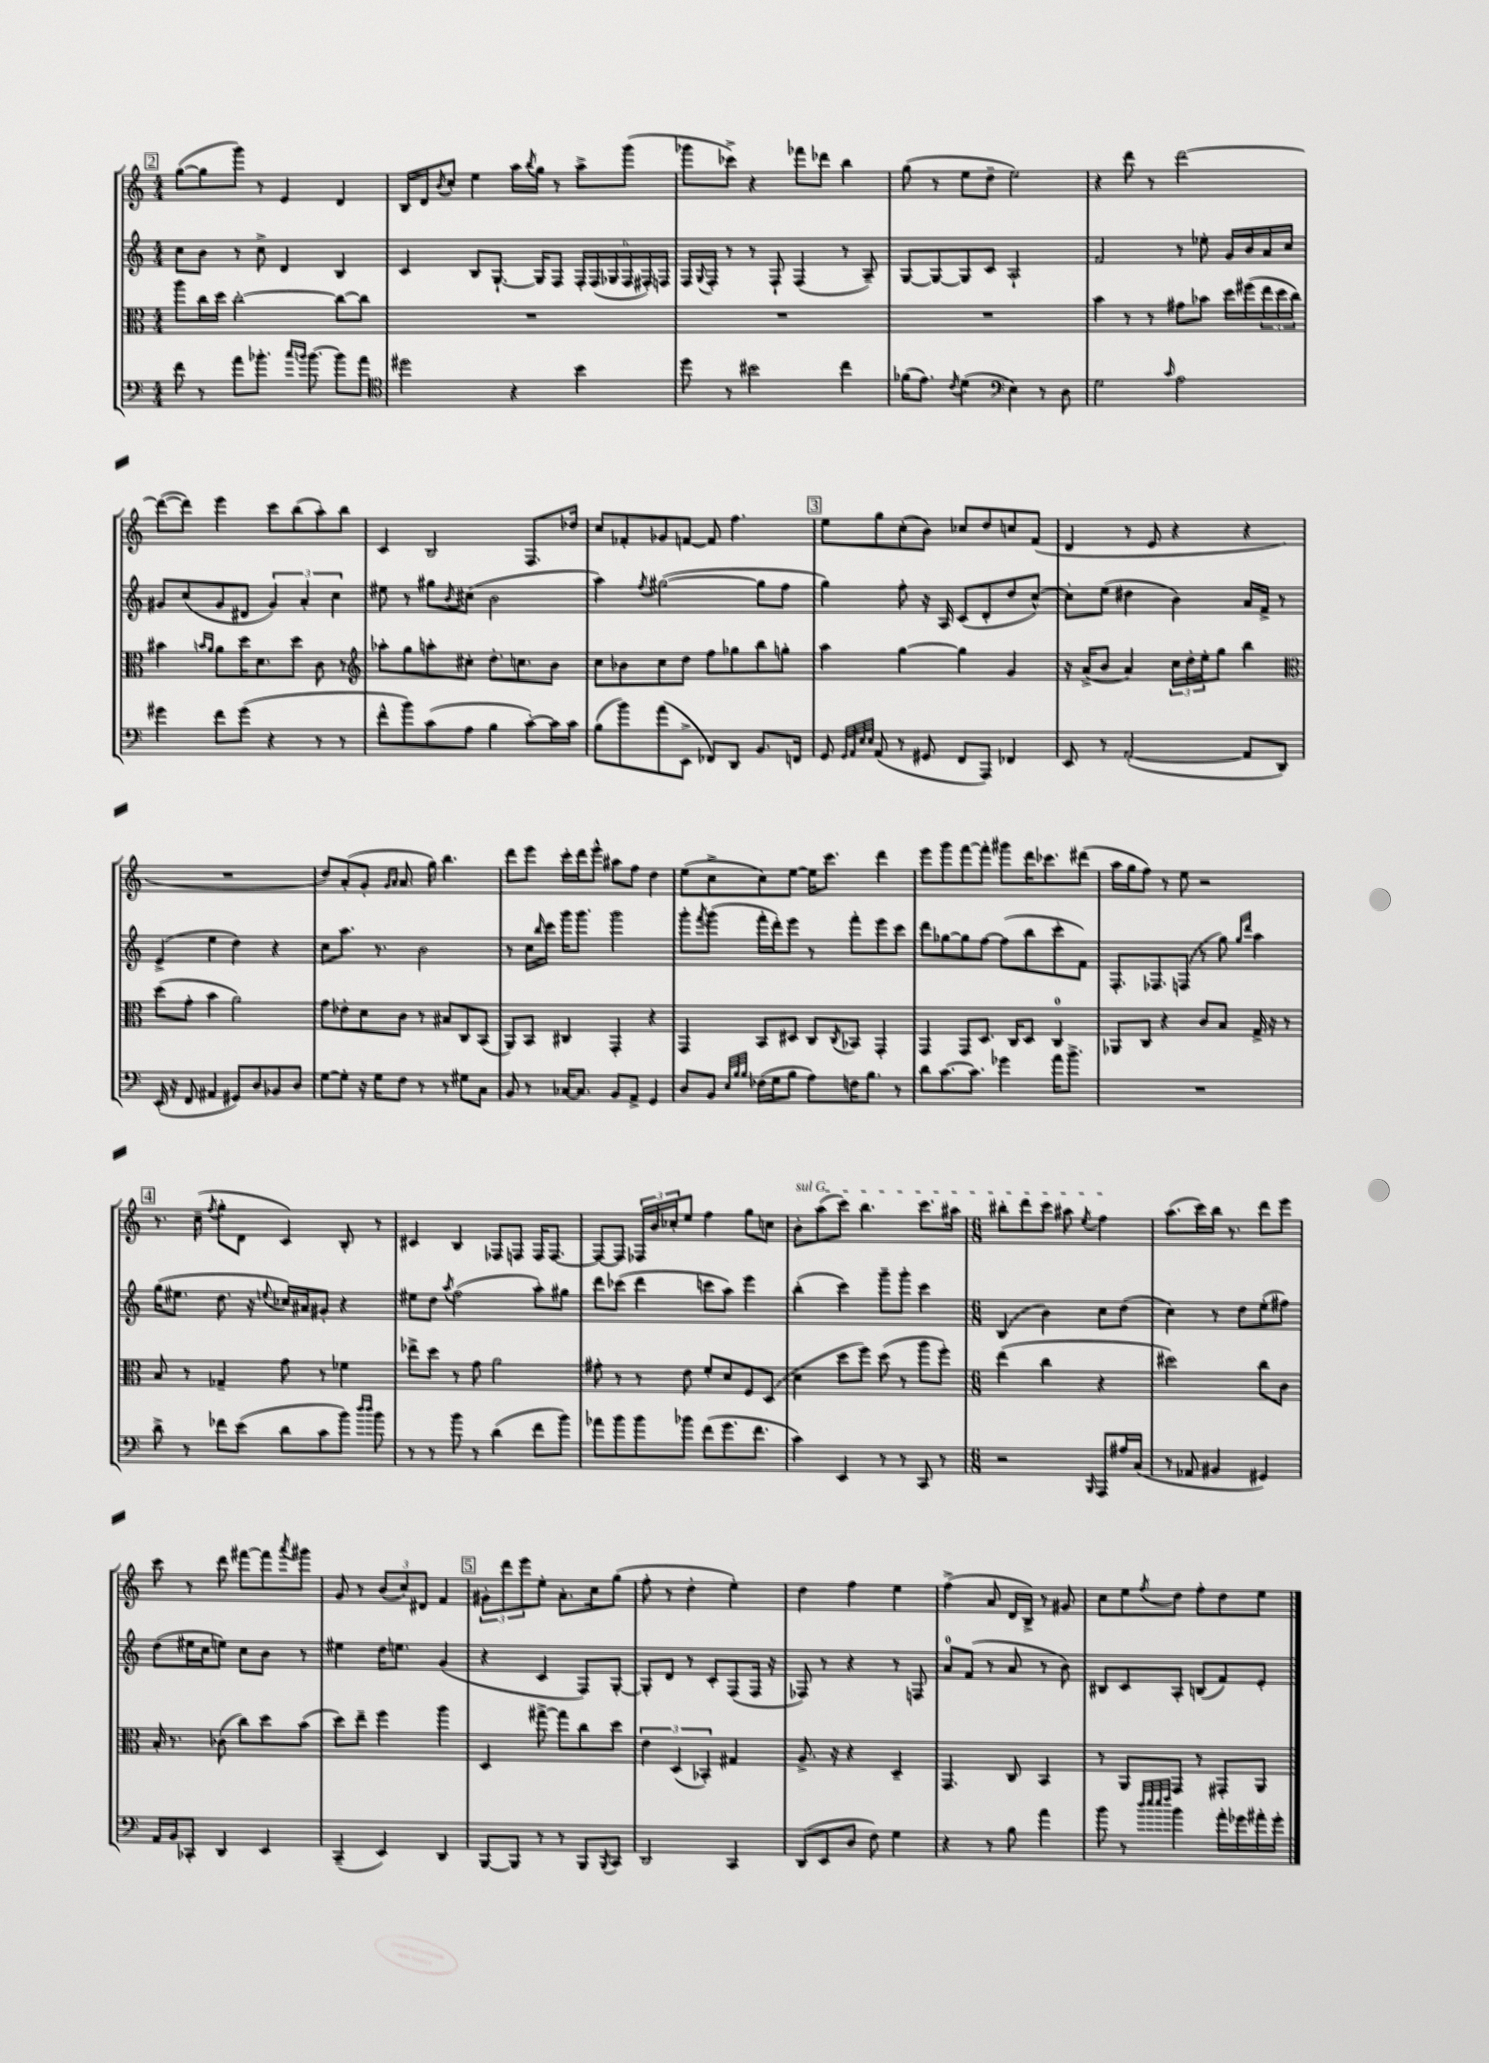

**kern	**kern	**kern	**kern
*staff4	*staff3	*staff2	*staff1
*clefF4	*clefC3	*clefG2	*clefG2
*k[]	*k[]	*k[]	*k[]
*M4/4	*M4/4	*M4/4	*M4/4
8f\	8aa\L	8cc\L	([8gg\L
8r	16cc\L	8b\J	8gg\]
.	16dd\JJ	.	.
8a\L	[2cc'\	8r	8ggg\J)
8.b-'\J	.	8cc^\	8r
.	.	4d/	4e/
16qqcc/LL	.	.	.
16qqb/JJ	.	.	.
[8.b\	.	.	.
8b\]L	8cc\_L	4B/	4d/
8a\J	8cc\]J	.	.
=	=	=	=
*clefC4	*	*	*
2dd#\	1r	4c/	16B/LL
.	.	.	16d/J
.	.	.	8qb/
.	.	.	8cc'/J
.	.	8B/L	4ee\
.	.	[8.G`/J	.
4r	.	.	16aa\LL
.	.	.	8qbb/
.	.	16G/]LK	16gg\JJ
.	.	8F/J	8r
4b\	.	24F'/LL	8aa^\L
.	.	(24F/	.
.	.	24G-/	.
.	.	24F/	(8ggg\J
.	.	24F#'/)	.
.	.	24F/JJ	.
=	=	=	=
8dd\	1r	16F/LL	8ggg-\L
.	.	8qqG/	.
.	.	16F'/JJ	.
8r	.	8r	8ccc-^\J)
2b#\	.	8r	4r
.	.	8F`/	.
.	.	(4F/	8fff-\L
.	.	.	8ddd-\J
4cc\	.	8r	4bb\
.	.	8A~/)	.
=	=	=	=
(16f-\LK	1r	[8G/L	(8gg\
8.e\J)	.	.	.
.	.	8G/_	8r
8qc/	.	.	.
(4d\	.	8G/]	8ee\L
.	.	8c/J	8dd~\J
*clefF4	*	*	*
4E\)	.	2A`/	2ee\)
8r	.	.	.
8D\	.	.	.
=	=	=	=
2G\	4b\	2f/	4r
.	8r	.	8ddd\
.	8r	.	8r
16qqc/	.	.	.
2A\	8g#\L	8r	[2ddd\
.	8b-\J	8ee-'\	.
.	16dd\LL	16g/LL	.
.	(16ff#\	16b/	.
.	24ee\	16a/	.
.	24dd\	.	.
.	.	16cc/JJ	.
.	24cc\JJ)	.	.
=	=	=	=
4g#\	4b#\	8g#/L	(8ddd\_L
.	.	(8cc/	8ddd\]J)
.	16qqb/LL	.	.
.	16qqa/JJ	.	.
8f\L	8a\L	8g#/	4eee\
(8g#\J	16dd\K	8d#/J	.
.	8.d\	.	.
4r	.	6g#/)	8ccc\L
.	8dd\J	.	(8bb\
.	.	6a'/	.
8r	8c\	.	8aa'\)
.	.	6cc\	.
8r	8r	.	8bb\J
=	=	=	=
*	*clefG2	*	*
8f^^\L	8aa-'\L	8ee#\	4c/
8b\)	8gg\	8r	.
(8c\	8aa'\	8gg#\L	2B/
.	.	8qb/	.
8A\J	8cc#'\J	(8cc#\J	.
4B\	8.dd'\L	2b\	.
.	8.cc\	.	.
[8c'\L)	.	.	8.F/L
16c\]L	8b\J	.	.
16c\JJ	.	.	16dd-/Jk
=	=	=	=
(8B\L	8cc\L	4aa\)	8cc/L
8b\)	8b-\	.	8f-'/
.	.	8qff/	.
(8a\	8cc\	([2gg#\	8g-/
8EE^\J	8dd\J	.	[8f/J
8FF-/L)	8ff\L	.	8f/]
8DD/J	8gg-\	.	4.ff\
8.BB/L	8bb\	8gg#\]L	.
.	8gg'\J	8ff\J	.
16FF/Jk	.	.	.
=	=	=	=
8GG/	4aa\	4gg\)	8ee\L
32qqGG/LLL	.	.	.
32qqAA/	.	.	.
32qqE/	.	.	.
32qqE/JJJ	.	.	.
(8AA/	.	.	8gg\
8r	[4gg\	8ff'\	(8cc'\
8GG#/	.	16r	8b\J)
.	.	16A/	.
8FF/L	4gg\]	(8c/L	8cc-/L
8AAA/J)	.	8d'/	8dd/
4FF-/	4g/	8dd/	8cc/
.	.	[8cc^^/J)	(8f/J
=	=	=	=
8EE/	16r	8cc'\]L	4d/
.	(16a^/LK	.	.
8r	8b/J	(8ee\J	.
([2AA'/	4a/)	4dd#\	8r
.	.	.	8e/
.	24cc\LL	4b\)	4r
.	24dd'\	.	.
.	24ee'\J	.	.
.	8gg\J	.	.
8AA/]L	4bb\	16a/LL	4r
.	.	16f^/JJ	.
8DD/J)	.	8r	.
=	=	=	=
*	*clefC3	*	*
(16EE'/	(8dd\L	(4e^/	1r
16r	.	.	.
8FF/	8g'\J	.	.
4AA#/	4b\	4ee\	.
8GG#/L)	2a\)	4dd\)	.
8D/	.	.	.
8BB-/	.	4r	.
8D/J	.	.	.
=	=	=	=
[8G\L	8g\L	8cc\L	8dd/L)
8G'\]J	8e-'\	8.aa\J	(8a'/
16r	8d\	.	8g'/J
16G\LK	.	8.r	.
.	.	.	16qqg/LL
.	.	.	16qqa/JJ
8F\J	8c\J	.	8.a/
8r	8r	2b\	.
.	.	.	16gg\)
8r	8B#/L	.	4.bb\
8G#\L	8C/	.	.
8C\J	(8BB/J	.	.
=	=	=	=
8BB/	8AA/L)	8r	8ddd\L
8r	8BB/J	16cc\LL	8eee\J
.	.	16qqbb/	.
.	.	16ccc\JJ	.
[16C-/LK	4C#/	16ggg\LK	16ccc'\LL
8.C-/]J	.	8.ggg\J	16ddd\J
.	.	.	8eee^^\J
8BB/L	4GG'/	2ggg\	8aa#\L
8AA^/J	.	.	8ff\J
4GG/	4r	.	4dd\
=	=	=	=
8D/L	4GG/	8ggg'\L	(8ee\L
.	.	8qfff/	.
8BB/J	.	(8ggg\J	8cc^\
32qqE/LLL	.	.	.
32qqB/	.	.	.
32qqB/JJJ	.	.	.
(16F-\LL	8BB/L	16fff'\LL	8cc\)
16G\J	.	16ddd'\J)	.
8B\J	8D#/J	8eee\J	[8ee\J
8A\L)	8C/L	8r	16ee\]LK
.	.	.	8.ccc\J
.	8qC/	.	.
16F\K	8BB-/J	8fff'\L	.
8.B\J	.	.	.
.	4GG'/	8eee\	4ddd\
8r	.	8ccc\J	.
=	=	=	=
8d\L	4GG/	8ddd\L	8eee\L
[8.c\	.	[8gg-\	8ggg\
.	8GG/L	8gg-\]	[8fff\
8.c\]J	.	.	.
.	8.D/J	[8ff\J	8fff'\]J
4g-\	.	(8ff\]L	8ggg#\L
.	16C/LK	.	.
.	8D/J	8bb\	16ddd\K
.	.	.	8.ccc-\
16a\LK	4C/	8ccc'\	.
8.b^\J	.	.	.
.	.	8f\J)	(8ddd#\J
=	=	=	=
1r	8AA-/L	8.F'/L	16aa\LL
.	.	.	16gg\J
.	8C/J	.	8ff\J)
.	.	8.F-/	.
.	4r	.	8r
.	.	(8F/J	8ee\
.	8c/L	8r	2r
.	8B/J	8gg\)	.
.	.	16qqgg/LL	.
.	.	16qqddd/JJ	.
.	16G^/	4aa\	.
.	16r	.	.
.	8r	.	.
=	=	=	=
8d^\	8B/	(16gg\LK	8.r
.	.	8.ee#\J	.
8r	8r	.	.
.	.	.	(16cc~\
.	.	.	8qff/
8f-\L	4G-~/	8.dd\	8gg'\L
(8e\J	.	.	8d\J
.	.	16r	.
.	.	8qqee/	.
8d\L	8g\	16cc-/LL)	4c/)
.	.	16a#/J	.
8c\	8r	8g#'/J	.
8b\J)	4f-\	4r	8B'/
16qqdd/LL	.	.	.
16qqdd/JJ	.	.	.
8b\	.	.	8r
=	=	=	=
8r	8ee-^\L	8ee#\L	4c#/
8r	8dd\J	8dd\J	.
.	.	8qaa/	.
8b\	8r	(2ff\	4B/
8r	8g\	.	.
(4d\	2a\	.	8F-/L
.	.	.	8F/J
8f\L	.	8aa'\L)	16F/LK
.	.	.	[8.F/J
8b\J)	.	8gg#\J	.
=	=	=	=
8a-\L	8g#'\	8ddd\L	8F/_L
8b\	8r	(8ccc-\J	8F/]J
8b\	8r	4ddd\	24F-/LL
.	.	.	24b/
.	.	.	24cc-'/J
8b-\J	8e\	.	8ee/J
(8f\L	8f'/L	8ccc\L	4ff\
8.g\	8d/	8aa\J)	.
.	8F/	4eee\	8gg\L
8.f\J	.	.	.
.	(8D/J	.	8cc\J
=	=	=	=
4c\)	4d\	(4bb'\	8b'\L
.	.	.	(8aa\
4EE/	8dd\L	4ccc\)	8ccc\J)
.	8ff\J)	.	4.bb\
8r	(8dd\	8ggg~\L	.
8r	8r	8ggg'\J	.
8CC/	8aa\L	4ccc\	8.ccc\L
8r	8ff'\J)	.	.
.	.	.	16aa#\Jk
=	=	=	=
*M6/8	*M6/8	*M6/8	*M6/8
2r	(4ee\	(4B/	8bb#'\L
.	.	.	8ddd\
.	4cc\	4b\)	8ccc\J
.	.	.	8aa#\
16qqBBB/	.	.	8qee/
8AAA/L	4r	8cc\L	4ff\
16A#/L	.	(8dd\J	.
(16C/JJ	.	.	.
=	=	=	=
8r	2dd#\)	4cc\)	(8.aa\L
8AA-/	.	.	.
.	.	.	16ccc\L)
4BB#/	.	8r	16bb\JJ
.	.	.	8.r
.	.	8dd\L	.
4GG#/)	8cc\L	(8ee'\	8ddd\L
.	8c\J	8ff#\J)	8eee\J
=	=	=	=
16AA/LL	16B'/	(8dd\L	8ccc\
16BB/J	8.r	.	.
8CC-'/J	.	16ee#\L	8r
.	.	16cc\J	.
4DD/	(8c-\	8ee\J)	8ddd\
.	8cc\L)	8cc\L	[8fff#\L
4EE/	8dd\	8b\J	8fff#\]
.	.	.	8qaaa/
.	(8b\J	8r	8ggg#\J
=	=	=	=
(4CC~/	8dd\L)	4ee#\	8g/
.	8ee~\J	.	8r
4EE/)	4ff\	16dd\LK	(12b/L
.	.	8.ee\J	.
.	.	.	12cc/)
.	.	.	12d#/J
4DD/	4aa\	(4g/	4f/
=	=	=	=
[8BBB/L	4D/	4r	12g#'\L
.	.	.	12ddd\
8BBB/]J	.	.	.
.	.	.	12eee\
8r	[8gg#^\	4c/	8ee'\J
8r	8gg#\]L	.	8.a'\L
8BBB/L	8cc\	8F/L)	.
.	.	.	16cc\k
8qBBB/	.	.	.
8CC/J	8dd\J	[8G'/J	(8gg\J
=	=	=	=
2DD/	6e\	8G'/]L	8ff'\
.	.	8d/J	8r
.	(6D/	.	.
.	.	8r	4dd'\
.	6BB-'/)	.	.
.	.	8c'/L	.
4CC/	4G#/	(8F/	4ee'\)
.	.	16F/Jk	.
.	.	16r	.
=	=	=	=
(8DD/L	8.A^/	8F-/)	4dd\
8EE/	.	8r	.
.	16r	.	.
8D/J	4r	4r	4ff\
8F\)	.	.	.
4G\	4D~/	8r	4ee\
.	.	8F/	.
=	=	=	=
4r	4.GG/	8a/L	(4ff^\
.	.	(8f/J	.
8r	.	8r	8a/
8B\	8C/	8a/	16d/LL
.	.	.	16B^/JJ)
4a\	4BB/	8r	8r
.	.	8b\)	8g#/
=	=	=	=
8b\	8r	8B#/L	8cc\L
8r	8AA/L	8c/	8ee\
32qqdd/LLL	.	.	.
32qqee/	.	.	.
32qqee/	.	.	.
32qqff/JJJ	.	.	8qff/
4b\	8GG/J	8A'/J	8dd\J
.	8r	(8B/L	8ff'\L
16a'\LL	8GG#'/L	8f/)	8dd\
16g-\	.	.	.
16a#'\	8AA/J	8e'/J	8ee\J
16g-'\JJ	.	.	.
==	==	==	==
*-	*-	*-	*-
